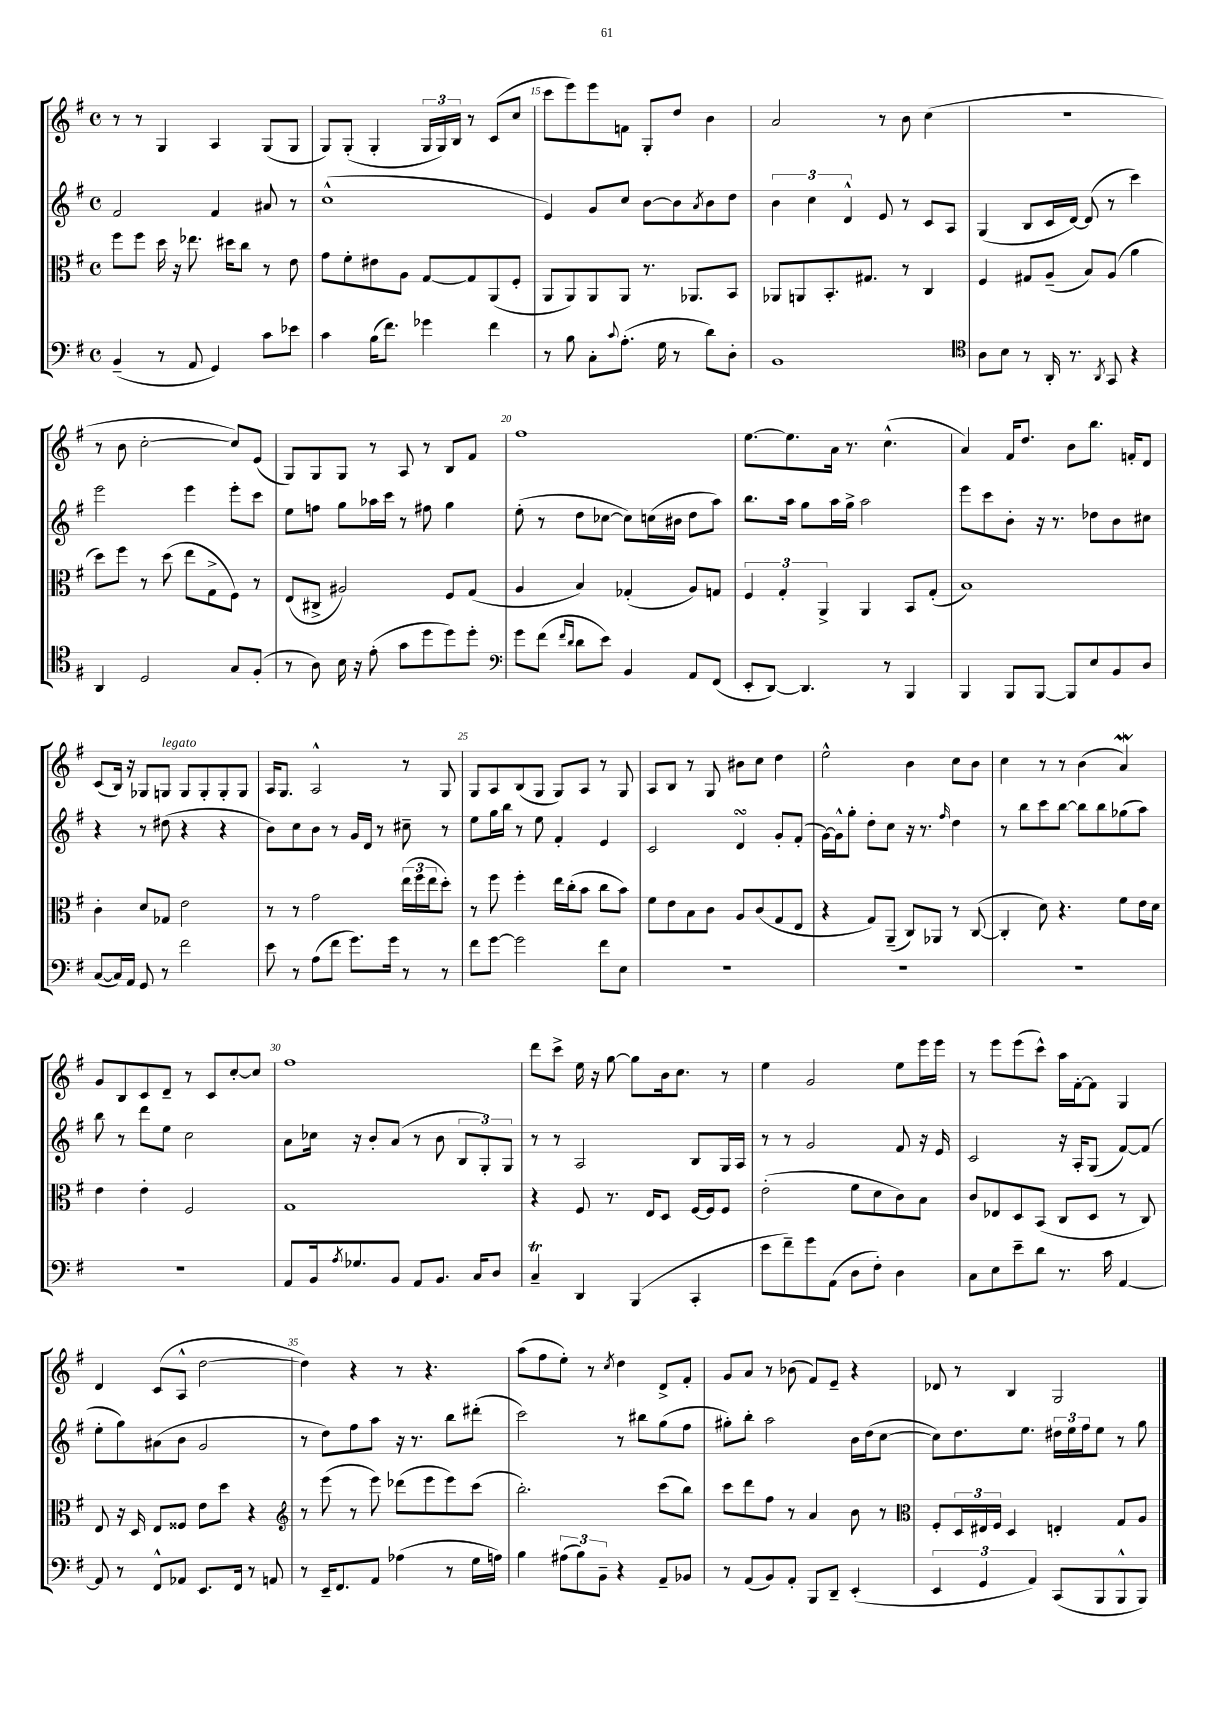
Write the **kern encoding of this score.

**kern	**kern	**kern	**kern
*staff4	*staff3	*staff2	*staff1
*clefF4	*clefC3	*clefG2	*clefG2
*k[f#]	*k[f#]	*k[f#]	*k[f#]
*M4/4	*M4/4	*M4/4	*M4/4
*met(c)	*met(c)	*met(c)	*met(c)
(4BB~/	8ff#\L	2f#/	8r
.	8ff#\J	.	8r
8r	16dd\	.	4G/
.	16r	.	.
8AA/	8.ee-\	.	.
4GG/)	.	4f#/	4A/
.	16dd#\LK	.	.
.	8cc\J	.	.
8c\L	8r	8a#/	(8G/L
8e-\J	8e\	8r	8G/J
=	=	=	=
4c\	8g\L	(1cc^^	8G/L)
.	8f#'\	.	(8G'/J
(16B\LK	8e#\	.	4G'/
8.f#\J)	.	.	.
.	8A\J	.	.
4g-\	[8G/L	.	24G/LL
.	.	.	24G/)
.	.	.	24B/JJ
.	8G/]	.	8r
4f#\	(8AA/	.	(8c/L
.	8F#'/J	.	8cc/J
=	=	=	=
8r	8AA/L	4e/)	8ccc\L
8B\	8AA/)	.	8eee\)
8C'\L	8AA/	8g/L	8eee\
8qqc/	.	.	.
(8.A'\J	8AA/J	8cc/J	8f\J
.	8.r	[8b\L	8G'/L
16G\	.	.	.
8r	.	8b\]	8dd/J
.	8.AA-/L	.	.
.	.	8qa/	.
8d\L)	.	8b\	4b\
8D'\J	8BB/J	8dd\J	.
=	=	=	=
1BB	8AA-/L	6b\	2a/
.	8AA/	.	.
.	.	6cc\	.
.	8.BB'/	.	.
.	.	6d^^/	.
.	8.G#/J	.	.
.	.	8e/	8r
.	8r	8r	8b\
.	4C/	8c/L	(4cc\
.	.	8A/J	.
=	=	=	=
*clefC4	*	*	*
8A\L	4F#/	(4G/	1r
8B\J	.	.	.
8r	8G#/L	8B/L	.
16AA'/	(8A~/J	16c/L	.
8.r	.	[16d/JJ)	.
.	8B/L)	(8d/]	.
8qAA/	.	.	.
8GG/	(8A/J	8r	.
4r	4a\	4ccc\)	.
=	=	=	=
4AA/	8dd\L)	2eee\	8r
.	8ff#\J	.	8b\
2D/	8r	.	[2cc'\
.	(8dd\	.	.
.	8ee\L	4eee\	.
.	8G^\	.	.
8G/L	8F#\J)	8eee'\L	8cc/]L)
(8F#'/J	8r	8ccc\J	(8e/J
=	=	=	=
8r	(8E/L	8ee\L	8G/L)
8A\)	8C#^/J	8ff\J	8G/
16B\	2A#/)	8gg\L	8G/J
16r	.	.	.
(8e'\	.	16aa-\L	8r
.	.	16ccc\JJ	.
8g\L	.	8r	8A/
8dd\	.	8ff#\	8r
8dd\)	8F#/L	4gg\	8B/L
8dd'\J	(8G/J	.	8f#/J
=	=	=	=
*clefF4	*	*	*
8g\L	4A/	(8ee'\	1ff#
(8f#\J	.	8r	.
16qqf#/LL	.	.	.
16qqd/JJ	.	.	.
8d\L	4B/)	8dd\L	.
8e\J)	.	[8cc-\J	.
4BB/	(4G-'/	8cc-\]L)	.
.	.	(16cc\L	.
.	.	16b#\JJ	.
8AA/L	8A/L)	8dd\L	.
(8FF#/J	8G/J	8aa\J)	.
=	=	=	=
8EE'/L	6F#/	8.bb\L	[8.ee\L
[8DD/J)	.	.	.
.	6G'/	.	.
.	.	16aa\Jk	8.ee\]
4.DD/]	.	8gg\L	.
.	6AA^/	.	.
.	.	16aa\L	16a\Jk
.	.	16gg^\JJ	8.r
.	4AA/	2aa\	.
8r	.	.	(4.cc^^\
4BBB/	8BB/L	.	.
.	(8G'/J	.	.
=	=	=	=
4BBB/	1B)	8eee\L	4a/)
.	.	8ccc\	.
8BBB/L	.	8b'\J	16f#/LK
.	.	.	8.dd/J
[8BBB/J	.	16r	.
.	.	8.r	.
8BBB/]L	.	.	8b\L
8E/	.	8dd-\L	8.bb\J
8BB/	.	8b\	.
.	.	.	16f'/LK
8D/J	.	8cc#\J	8d/J
=	=	=	=
([8C/L	4c'\	4r	(8c/L
16C/]L)	.	.	16B/Jk)
16AA/JJ	.	.	16r
8GG/	8d/L	8r	8G-/L
8r	8G-/J	(8dd#\	8G/J
2f#\	2e\	4r	8G/L
.	.	.	8G'/
.	.	4r	8G'/
.	.	.	8G/J
=	=	=	=
8e\	8r	8b\L)	16A/LK
.	.	.	8.G/J
8r	8r	8cc\	.
(8A\L	2g\	8b\J	2A^^/
8f#\J	.	8r	.
8.g\L)	.	16g/LL	.
.	.	16d/JJ	.
.	.	8r	.
16g\Jk	.	.	.
8r	(24ee\LL	8cc#~\	8r
.	24ff#\	.	.
.	24ee\J	.	.
8r	8dd'\J)	8r	8G/
=	=	=	=
8f#\L	8r	8ee\L	8G/L
[8g\J	8ff#\	16gg\L	8A/
.	.	16bb\JJ	.
2g\]	4ff#'\	8r	(8B/
.	.	8ee\	8G/J
.	16ee\LL	4f#'/	8G/L)
.	(16cc'\J	.	.
.	8b\J	.	8A/J
8f#\L	8cc\L	4e/	8r
8E\J	8b\J)	.	8G/
=	=	=	=
1r	8f#\L	2c/	8A/L
.	8e\	.	8B/J
.	8B\	.	8r
.	8c\J	.	8G/
.	8A/L	4d/	8b#\L
.	(8c/	.	8cc\J
.	8G/	8g'/L	4dd\
.	8E/J	(8f#'/J	.
=	=	=	=
1r	4r	[16g\LL)	2ee^^\
.	.	16g^^\]J	.
.	.	8gg'\J	.
.	8G/L)	8dd'\L	.
.	(8AA~/J	8cc\J	.
.	8C/L)	16r	4b\
.	.	8.r	.
.	8AA-/J	.	.
.	.	16qqff#/	.
.	8r	4dd\	8cc\L
.	([8C/	.	8b\J
=	=	=	=
1r	4C'/]	8r	4cc\
.	.	8bb\L	.
.	8d\)	8ccc\	8r
.	4.r	[8bb\J	8r
.	.	8bb\]L	(4b\
.	.	8bb\	.
.	8f#\L	(8gg-\	4a/)
.	16e\L	8aa\J)	.
.	16d\JJ	.	.
=	=	=	=
1r	4e\	8bb\	8g/L
.	.	8r	8B/
.	4e'\	8ddd\L	8c/
.	.	8ee\J	8d~/J
.	2F#/	2cc\	8r
.	.	.	8c/L
.	.	.	[8cc'/
.	.	.	8cc/]J
=	=	=	=
8AA/L	1G	8a\L	1ff#
16BB/k	.	16cc-\Jk	.
8qA/	.	.	.
8.G-/	.	16r	.
.	.	8b'/L	.
8BB/J	.	(8a/J	.
8AA/L	.	8r	.
8.BB/J	.	8b\	.
.	.	12B/L	.
16C/LK	.	.	.
.	.	12G'/)	.
8D/J	.	.	.
.	.	12G/J	.
=	=	=	=
4C~/	4r	8r	8ddd\L
.	.	8r	8ccc^\J
4DD/	8F#/	2A/	16ee\
.	.	.	16r
.	8.r	.	[8gg\
(4BBB/	.	.	8gg\]L
.	16E/LK	.	.
.	8D/J	.	16b\k
.	.	.	8.cc\J
4CC'/	[16F#/LL	8B/L	.
.	16F#/]J	.	.
.	8F#/J	16G/L	8r
.	.	16A/JJ	.
=	=	=	=
8e\L	(2e'\	8r	4ee\
8f#~\)	.	8r	.
8g\	.	2g/	2g/
(8AA\J	.	.	.
8D\L	8f#\L	.	.
8F#'\J)	8d\	.	.
4D\	8c\)	8f#/	8ee\L
.	8B\J	16r	16eee\L
.	.	16e/	16eee\JJ
=	=	=	=
8C\L	8c/L	2c/	8r
8E\	8E-/	.	8eee\L
8e~\	8D/	.	(8eee\
8d\J	(8BB/J	.	8ccc^^\J)
8.r	8C/L	16r	16aa\LL
.	.	16A'/LK	[16f#'\J
.	8D/J	(8G/J	8f#\]J
16c\	.	.	.
[4AA/	8r	[8f#/L)	4G/
.	8C/)	(8f#/]J	.
=	=	=	=
8AA/]	8E/	8ee'\L	4d/
8r	16r	8gg\)	.
.	16D/	.	.
8FF#^^/L	8E/L	(8a#\	(8c/L
8AA-/J	8F##/J	8b\J	8A^^/J
8.EE/L	8e\L	2g/	[2dd\
.	8dd\J	.	.
16FF#/Jk	.	.	.
8r	4r	.	.
8AA/	.	.	.
=	=	=	=
*	*clefG2	*	*
8r	8r	8r	4dd\])
16EE~/LK	(8eee\	8dd\L)	.
8.FF#/	.	.	.
.	8r	8ff#\	4r
8AA/J	8eee\)	8aa\J	.
(4A-\	(8ddd-\L	16r	8r
.	.	8.r	.
.	8eee\	.	4.r
8r	8eee\)	8bb\L	.
16G\LL	(8ccc\J	(8ddd#'\J	.
16A\JJ)	.	.	.
=	=	=	=
4B\	2.bb'\)	2ccc\)	(8aa\L
.	.	.	8ff#\
(12A#\L	.	.	8ee'\J)
12B\)	.	.	.
.	.	.	8r
12BB~\J	.	.	.
.	.	.	8qcc/
4r	.	8r	4dd\
.	.	8bb#\L	.
8AA~/L	(8ccc\L	(8gg\	8d^/L
8BB-/J	8bb\J)	8ff#\J	8f#'/J
=	=	=	=
8r	8ccc\L	8gg#'\L)	8g/L
(8AA/L	8ddd\	8bb'\J	8a/J
8BB/)	8ff#\J	2aa\	8r
8AA'/J	8r	.	(8b-\
8BBB/L	4a/	.	8f#/L)
8DD~/J	.	.	8e~/J
(4EE'/	8b\	16b\LL	4r
.	.	(16dd\J	.
.	8r	[8cc\J	.
=	=	=	=
*	*clefC3	*	*
6EE/	8F#'/L	8cc\]L)	8d-/
.	24D/L	8.dd\	8r
6GG/	24E#/	.	.
.	24F#/JJ	.	.
.	4D/	.	4B/
.	.	8.ee\J	.
6AA/)	.	.	.
(8CC/L	4E'/	24dd#\LL	2G/
.	.	24ee\	.
.	.	24ff#\J	.
8BBB/	.	8ee\J	.
8BBB^^/	8G/L	8r	.
8BBB/J)	8A/J	8gg\	.
==	==	==	==
*-	*-	*-	*-
